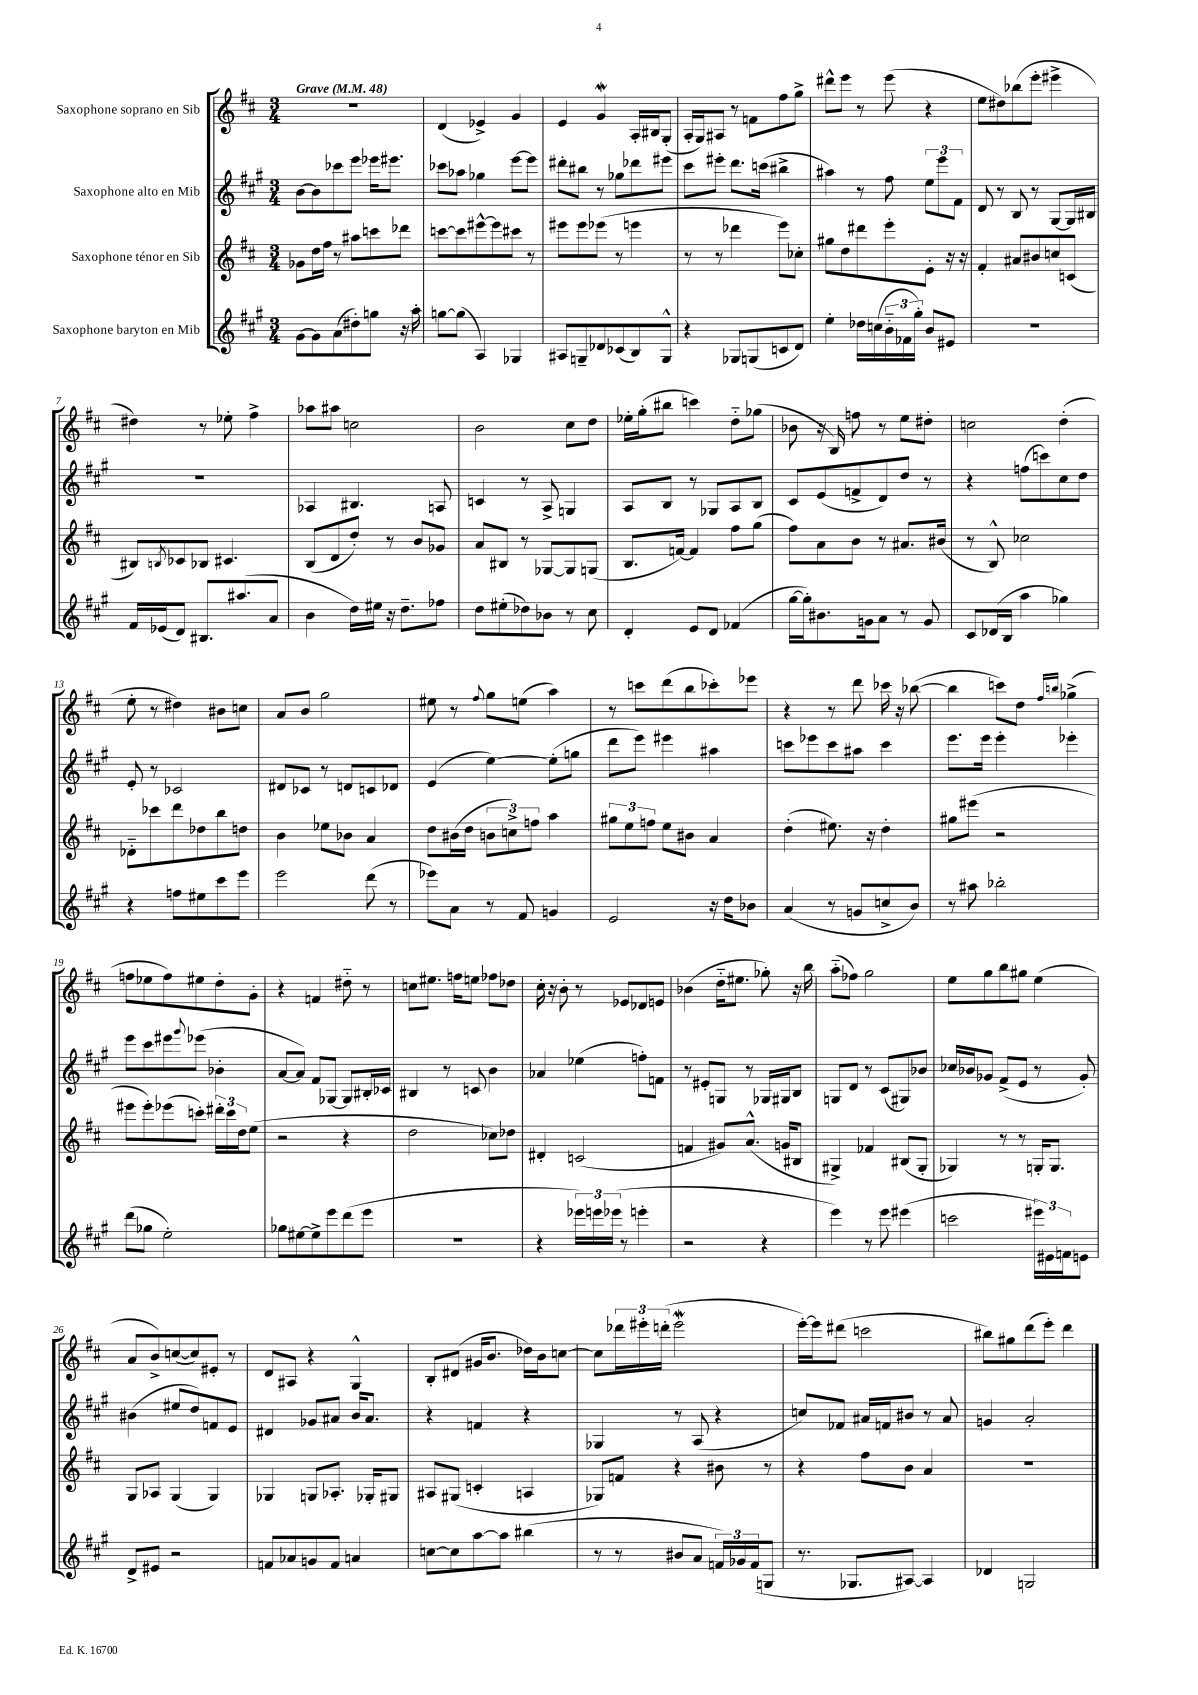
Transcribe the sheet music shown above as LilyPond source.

<<
\new StaffGroup <<
\new Staff = "s0" \with { instrumentName = "Saxophone soprano en Sib" } {
    \clef treble \key d \major \numericTimeSignature \time 3/4 \tempo "Grave" 4 = 48
    R2. |
    d'4( ees'4->) g'4 |
    e'4 g'4\mordent a16-. bis16 g8-.( |
    a16-. g16) ais8 r8 f'8 fis''8 g''8-> |
    dis'''8-^ e'''8 r8 e'''8( r4 |
    e''8 dis''8) bes''8( e'''8-. eis'''4-> |
    dis''4) r8 ees''8-. fis''4-> |
    aes''8 ais''8 c''2 |
    b'2 cis''8 d''8 |
    ees''16-. g''16-.( bis''8 c'''4) d''8-_ ges''8( |
    bes'8 r16 b16) f''8 r8 e''8 dis''8-. |
    c''2 d''4-.( |
    e''8-. r8 dis''4) bis'8 c''8 |
    a'8 b'8 g''2 |
    eis''8 r8 \appoggiatura { fis''8 } g''8 e''8( a''4) |
    r8 c'''8 d'''8( b''8 ces'''8-.) ees'''8 |
    r4 r8 d'''8 ces'''16 r16 bes''8~( |
    bes''4 c'''8) d''8 \grace { fis''16 b''16 } ges''4->( |
    f''8 ees''8 f''8) eis''8 d''8-. g'8-. |
    r4 f'4 dis''8-_ r8 |
    c''8 eis''8. f''16 e''8 fes''8 des''8 |
    cis''16-. r16 b'8-. r8 ees'8 des'8 e'8 |
    bes'4( d''16-_ eis''8. ges''8-.) r16 b''16 |
    a''8-_( fes''8) g''2 |
    e''8 g''8 b''8 gis''8 e''4( |
    a'8 b'8->) c''8~( c''8) eis'8-. r8 |
    d'8 ais8 r4 g4-^ |
    b8-. dis'8( gis'16 b'8. des''16) b'16 c''8~ |
    c''8 \tuplet 3/2 { des'''16 eis'''16-. d'''16-.( } eis'''2\mordent |
    e'''16~-.) e'''16 dis'''8( c'''2 |
    bis''8) gis''8 d'''8( e'''8-.) d'''4 \bar "|." |
}
\new Staff = "s1" \with { instrumentName = "Saxophone alto en Mib" } {
    \clef treble \key a \major \numericTimeSignature \time 3/4
    b'8~ b'8 ces'''8 e'''8 ees'''16 eis'''8. |
    ces'''8 aes''8 ges''4 e'''8~ e'''8 |
    dis'''8-. bis''8 r8 ges''8 des'''8 eis'''8 |
    cis'''8 eis'''8-. d'''8. c'''16( bis''4-> |
    ais''4) r8 fis''8 \tuplet 3/2 { e''8 e'''8 fis'8 } |
    d'8 r8 b8 r8 gis8~ gis16 bis16 |
    R2. |
    aes4 bis4. a8 |
    c'4 r8 a8-> g4 |
    a8 b8 r8 ges8 a8 b8 |
    cis'8 e'8( f'8-> d'8) d''8 r8 |
    r4 f''8( c'''8) cis''8 d''8 |
    e'8-. r8 ces'2 |
    dis'8 ces'8 r8 d'8 c'8 des'8 |
    e'4( e''4~) e''8-.( g''8 |
    d'''8 e'''8) eis'''4 ais''4 |
    c'''8 ees'''8 c'''8 ais''8 c'''4 |
    e'''8. e'''16 e'''4-. ees'''4-. |
    e'''8 cis'''8 eis'''8 \appoggiatura { gis'''8 } ees'''8( bes'4-. |
    a'8~ a'8) fis'8 ges8~ ges8 bis16-. ces'16 |
    bis4 r8 c'8 b'4 |
    aes'4 ees''4( f''8-.) f'8 |
    r8 eis'8-. g8 r8 ges16 gis16 b8 |
    g8 d'8 r8 cis'8( gis8) bes'8 |
    ces''16 bes'16 ges'8 fis'8->( e'8 r8 ges'8-.) |
    bis'4( eis''8 d''8) f'8 e'8 |
    dis'4 ges'8 ais'8 b'16 ais'8. |
    r4 f'4 r4 |
    ges4 r8 a8( r4 |
    c''8) fes'8 ais'16 f'16 bis'8 r8 ais'8 |
    g'4 a'2-. \bar "|." |
}
\new Staff = "s2" \with { instrumentName = "Saxophone ténor en Sib" } {
    \clef treble \key d \major \numericTimeSignature \time 3/4
    ges'8 d''16 fis''16 r8 ais''8 c'''8 des'''8 |
    c'''8~ c'''8 eis'''8~-^ eis'''8 cis'''8 r8 |
    eis'''8 eis'''8 ees'''8( r8 e'''4 |
    r8 r8 des'''4 e'''8) ces''8-. |
    gis''8 d''8 dis'''8 e'''8-. e'8-. r16 r16 |
    fis'4-. ais'8 bis'8 c''8 c'8( |
    bis8) \acciaccatura { b8 } ces'8 bes8 cis'4. |
    b8( d'8 d''8-.) r8 b'8 ges'8 |
    a'8 bis8 r8 ges8~ ges8 g8( |
    b8. f'16~) f'4 fis''8 g''8( |
    fis''8) a'8 b'8 r8 ais'8. bis'16( |
    r8 b8-^) ces''2 |
    des'8-_ ces'''8 d'''8 des''8 b''8 d''8 |
    b'4 ees''8 bes'8 a'4 |
    d''8 bis'16( d''16 \tuplet 3/2 { b'8 c''8->) f''8 } a''4 |
    \tuplet 3/2 { gis''8 e''8 f''8 } e''8 bis'8 a'4 |
    d''4-.( eis''8.) r16 d''4-. |
    gis''8 eis'''8( r2 |
    eis'''8 eis'''8-.) ees'''8( c'''8-.) \tuplet 3/2 { dis'''16-. c'''16 d''16 } e''8( |
    r2 r4 |
    d''2 ces''8) des''8 |
    dis'4-. c'2( |
    f'4 gis'8) a'8.-^( g'16 bis8 |
    gis4->) fes'4 bis8( gis8-. |
    ges4) r8 r8 g16-. g8. |
    g8 aes8 g4( g4) |
    ges4 g8 aes8.-. ges16-. gis8 |
    ais8 gis8( c'4-. a4 |
    ges8) f'8 r4 bis'8 r8 |
    r4 fis''8 b'8 a'4 |
    R2. \bar "|." |
}
\new Staff = "s3" \with { instrumentName = "Saxophone baryton en Mib" } {
    \clef treble \key a \major \numericTimeSignature \time 3/4
    gis'8~ gis'8 a'8( dis''8-.) g''8 r16 a''16-. |
    g''8~ g''8( a4) ges4 |
    ais8 g8-- des'8 ces'8( b8) g8-^ |
    r4 ges8 g8( c'8 d'8) |
    e''4-. des''16 c''16( \tuplet 3/2 { b'16-_ fes'16 gis''16-.) } b'8 eis'8 |
    R2. |
    fis'16 ees'16( d'8) bis8. ais''8.( a'8 |
    b'4 d''16) eis''16 r16 d''8.-- fes''8 |
    d''8 eis''8-.( des''8) bes'8 r8 cis''8 |
    d'4-. e'8 d'8 fes'4( |
    gis''16~ gis''16-.) bis'8. g'16 a'8 r8 g'8 |
    cis'8 des'16( b16 a''4 ges''4) |
    r4 f''8 eis''8 cis'''8 e'''8 |
    e'''2 d'''8( r8 |
    ees'''8) a'8 r8 fis'8 g'4 |
    e'2 r16 d''16 bes'8 |
    a'4( r8 g'8 c''8-> b'8) |
    r8 ais''8 bes''2-. |
    d'''8( ges''8 e''2-.) |
    ges''8 eis''8~ eis''8-> e'''8 d'''8( e'''8 |
    R2. |
    r4 \tuplet 3/2 { ees'''16) e'''16 ees'''16( } r8 e'''4-. |
    r2 r4 |
    e'''4) r8 e'''8 eis'''4( |
    c'''2 \tuplet 3/2 { eis'''16) eis'16 f'16 } e'8 |
    d'8-> eis'8 r2 |
    f'8 aes'8 g'8 f'8 a'4 |
    c''8~ c''8 a''8~ a''8 bis''4( |
    r8 r8 bis'8 a'8 \tuplet 3/2 { f'16) ges'16 f'16( } g8 |
    r8. ges8. ais8~) ais4 |
    des'4 g2 \bar "|." |
}
>>
>>
